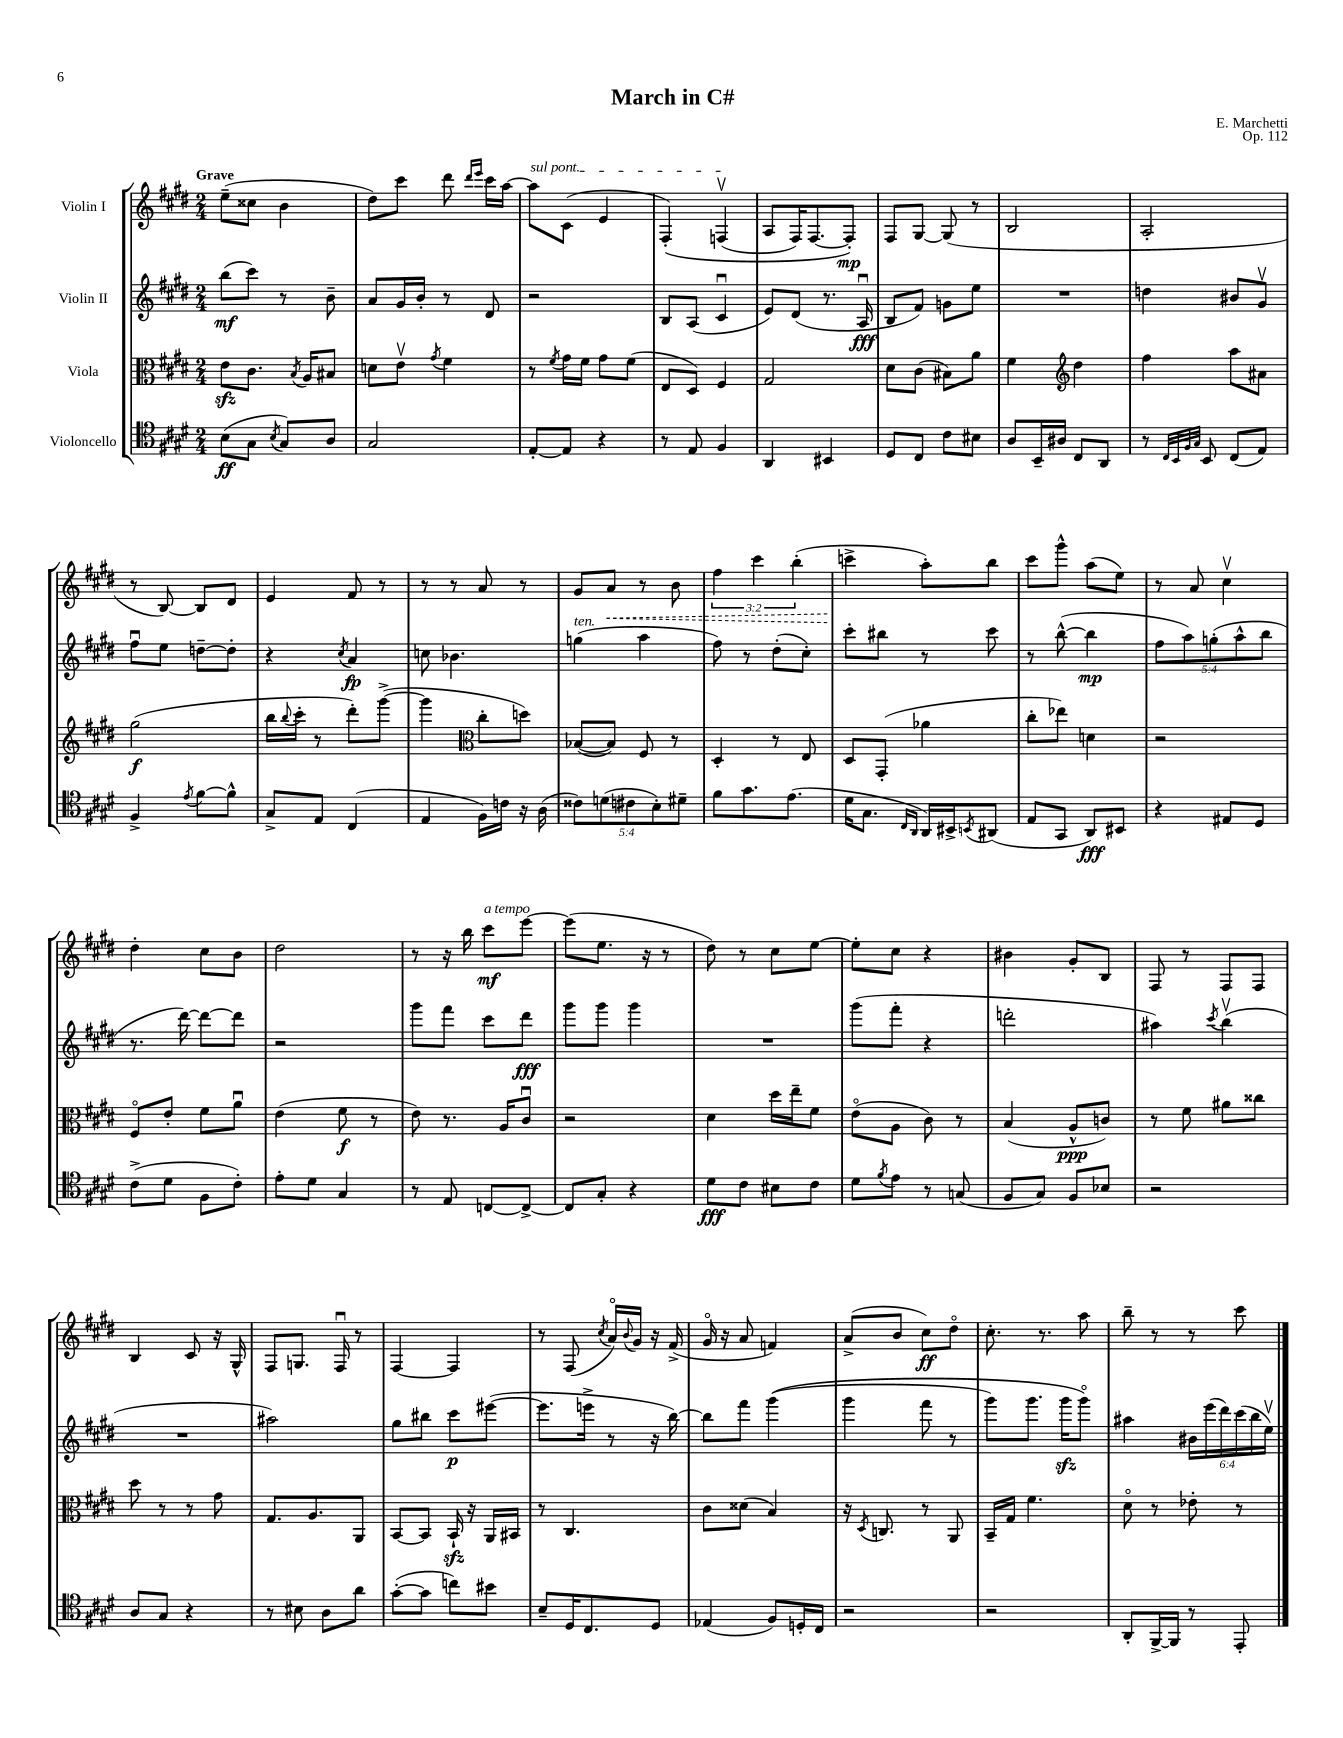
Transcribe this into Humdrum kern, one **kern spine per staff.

**kern	**kern	**kern	**kern
*staff4	*staff3	*staff2	*staff1
*clefC4	*clefC3	*clefG2	*clefG2
*k[f#c#g#d#]	*k[f#c#g#d#]	*k[f#c#g#d#]	*k[f#c#g#d#]
*M2/4	*M2/4	*M2/4	*M2/4
(8B	8e	(8bb	(8ee~
8G#	8.c#	8ccc#)	8cc##
8qB	.	.	.
8G#)	.	8r	4b
.	8qB	.	.
.	16A	.	.
8A	8B#	8b~	.
=	=	=	=
2G#	8d	8a	8dd#)
.	8ev	16g#	8ccc#
.	.	16b'	.
.	8qg#	.	.
.	4f#	8r	8ddd#
.	.	.	16qqddd#
.	.	.	16qqeee
.	.	8d#	16ccc#
.	.	.	[16aa
=	=	=	=
[8E'	8r	2r	8aa]
.	8qf#	.	.
8E]	16g#	.	(8c#
.	16f#	.	.
4r	8g#	.	4e
.	(8f#	.	.
=	=	=	=
8r	8E	8B	&(4F#')
8E	8D#)	(8A	.
4F#	4F#	4c#u	(4Fv
=	=	=	=
4AA	2G#	8e)	8A
.	.	(8d#	16F#)
.	.	.	[8.F#
4BB#	.	8.r	.
.	.	.	8F#']&)
.	.	16Au	.
=	=	=	=
8D#	8d#	8B	8F#
8C#	(8c#	8f#)	[8G#
8c#	8B#)	8g	(8G#]
8B#	8a	8ee	8r
=	=	=	=
8A	4f#	2r	2B
16BB~	.	.	.
16A#	.	.	.
*	*clefG2	*	*
8C#	4dd#	.	.
8AA	.	.	.
=	=	=	=
8r	4ff#	4dd	2A'
32qqC#	.	.	.
32qqBB	.	.	.
32qqF#	.	.	.
32qqG#	.	.	.
8BB	.	.	.
(8C#	8aa	8b#	.
8E)	8a#	8g#v	.
=	=	=	=
4F#^	(2gg#	8ff#u	8r
.	.	8ee	[8B)
8qe	.	.	.
[8f#	.	[8dd~	8B]
8f#^^]	.	8dd']	8d#
=	=	=	=
8G#^	16bb	4r	4e
.	8qqbb	.	.
.	16ccc#'	.	.
8E	8r	.	.
.	.	8qcc#	.
(4C#	8ddd#')	4a	8f#
.	([8ggg#^	.	8r
=	=	=	=
4E	4ggg#]	8cc	8r
.	.	4.b-	8r
*	*clefC3	*	*
16F#)	8cc#'	.	8a
16c	.	.	.
16r	8dd)	.	8r
(16A	.	.	.
=	=	=	=
10c##)	([8B-	(4gg	8g#
(10d	.	.	.
.	8B-])	.	8a
10c#	.	.	.
.	8F#	4aa	8r
10B')	.	.	.
.	8r	.	8b
10d#~	.	.	.
=	=	=	=
8f#	4D#'	8ff#)	6ff#
8.g#	.	8r	.
.	.	.	6ccc#
.	8r	(8dd#'	.
(8.e	.	.	.
.	.	.	(6bb'
.	8E	8cc#')	.
=	=	=	=
16d#	8D#	8ccc#'	4ccc^
8.G#	.	.	.
.	(8GG#'	8bb#	.
16qqC#	.	.	.
16qqAA	.	.	.
16AA)	4a-	8r	8aa')
16BB#^	.	.	.
8qBB	.	.	.
(8AA#	.	8ccc#	8bb
=	=	=	=
8E	8cc#'	8r	8ccc#
8GG#	8ee-)	([8bb^^	8ggg#^^
8AA)	4d	4bb]	(8aa
8BB#	.	.	8ee)
=	=	=	=
4r	2r	10ff#	8r
.	.	10aa)	.
.	.	.	8a
.	.	(10gg'	.
8E#	.	.	4cc#v
.	.	10aa^^	.
8D#	.	.	.
.	.	10bb	.
=	=	=	=
(8c#^	8F#o	8.r	4dd#'
8d#	8e'	.	.
.	.	[16ddd#)	.
8F#	8f#	8ddd#_	8cc#
8c#')	8au	8ddd#]	8b
=	=	=	=
8e'	(4e	2r	2dd#
8d#	.	.	.
4G#	8f#	.	.
.	8r	.	.
=	=	=	=
8r	8e)	8ggg#	8r
8E	8.r	8fff#	16r
.	.	.	16bb
[8C	.	8ccc#	8ccc#
.	16A	.	.
8C^_	8c#u	8ddd#	[8eee
=	=	=	=
8C]	2r	8ggg#	(8eee]
8G#'	.	8ggg#	8.ee
4r	.	4ggg#	.
.	.	.	16r
.	.	.	8r
=	=	=	=
8d#	4d#	2r	8dd#)
8c#	.	.	8r
8B#	16dd#	.	8cc#
.	16ee~	.	.
8c#	8f#	.	[8ee
=	=	=	=
8d#	(8eo	(8ggg#	8ee']
8qf#	.	.	.
8e	8A	8fff#'	8cc#
8r	8c#)	4r	4r
(8G	8r	.	.
=	=	=	=
8F#	(4B	2ddd'	4b#
8G#)	.	.	.
8F#	8A^^	.	8g#'
8B-	8c)	.	8B
=	=	=	=
2r	8r	4aa#)	8F#
.	8f#	.	8r
.	.	8qccc#	.
.	8a#	(4bbv	8F#
.	8cc##	.	8F#
=	=	=	=
8A	8dd#	2r	4B
8G#	8r	.	.
4r	8r	.	8c#
.	8g#	.	16r
.	.	.	16G#^^
=	=	=	=
8r	8.G#	2aa#)	8F#
8B#	.	.	8.G
.	8.A	.	.
8A	.	.	.
.	.	.	16F#u
8a	8AA	.	8r
=	=	=	=
([8g#'	[8BB	8gg#	[4F#
8g#]	8BB]	8bb#	.
8cc)	16BB`	8ccc#	4F#]
.	16r	.	.
8b#	16AA	([8eee#	.
.	16BB#	.	.
=	=	=	=
8B~	8r	8.eee#]	8r
16D#	4.C#	.	(8F#
8.C#	.	16eee^	.
.	.	.	8qcc#
.	.	8r	16ao)
.	.	.	8qqb
.	.	.	16g#
8D#	.	16r	16r
.	.	[16bb)	(16f#^
=	=	=	=
(4E-	8c#	8bb]	16g#o
.	.	.	16r
.	(8d##	8fff#	8a
8F#)	4B)	&((4ggg#	4f)
16D'	.	.	.
16C#	.	.	.
=	=	=	=
2r	16r	4ggg#	(8a^
.	8qD#	.	.
.	8.C	.	.
.	.	.	8b
.	8r	8fff#	8cc#)
.	8AA	8r	8dd#o
=	=	=	=
2r	16BB~	8ggg#)	8.cc#'
.	16G#	.	.
.	4.f#	8.ggg#	.
.	.	.	8.r
.	.	16ggg#	.
.	.	8ggg#o&)	8aa
=	=	=	=
8AA'	8d#o	4aa#	8bb~
[16FF#^	8r	.	8r
16FF#]	.	.	.
8r	8e-'	24b#	8r
.	.	(24eee	.
.	.	24ddd#)	.
8EE'	8r	(24ccc#	8ccc#
.	.	24bb	.
.	.	24eev)	.
==	==	==	==
*-	*-	*-	*-
